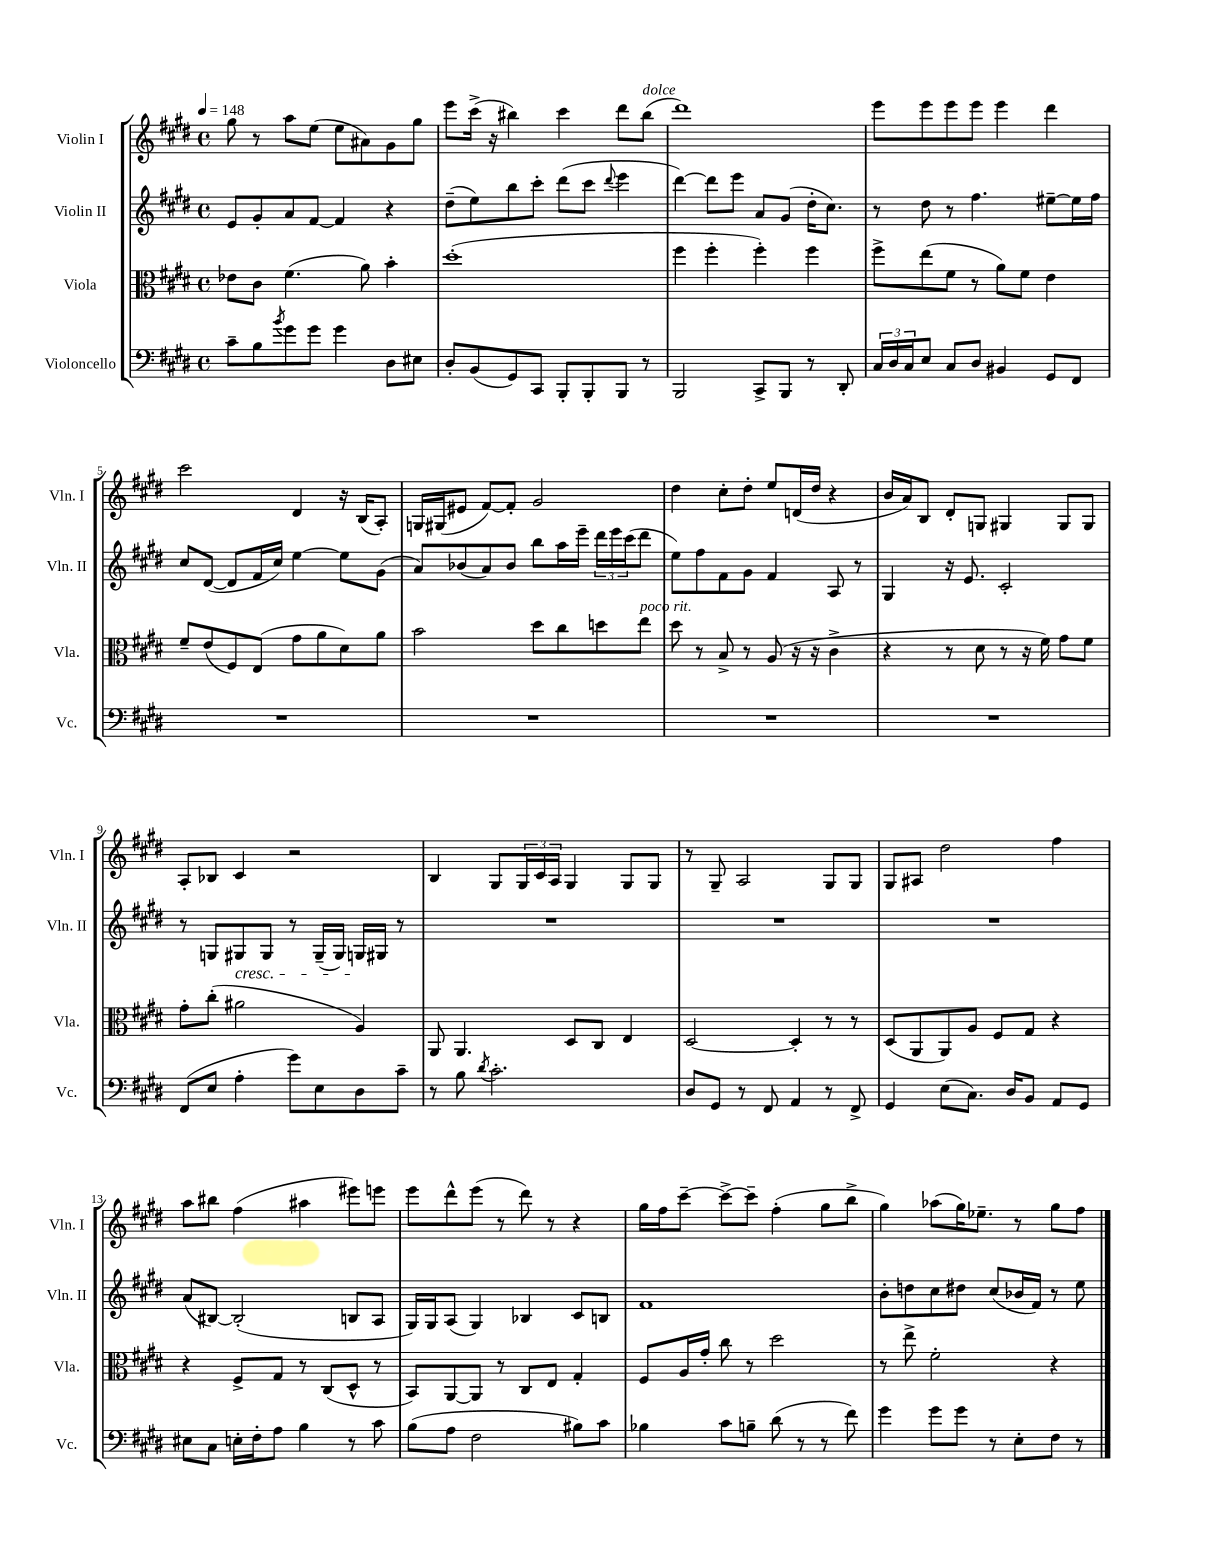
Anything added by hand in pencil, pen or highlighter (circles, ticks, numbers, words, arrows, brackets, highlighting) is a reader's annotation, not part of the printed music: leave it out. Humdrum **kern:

**kern	**kern	**kern	**kern
*part4	*part3	*part2	*part1
*staff4	*staff3	*staff2	*staff1
*I"Violoncello	*I"Viola	*I"Violin II	*I"Violin I
*I'Vc.	*I'Vla.	*I'Vln. II	*I'Vln. I
*clefF4	*clefC3	*clefG2	*clefG2
*k[f#c#g#d#]	*k[f#c#g#d#]	*k[f#c#g#d#]	*k[f#c#g#d#]
*M4/4	*M4/4	*M4/4	*M4/4
*met(c)	*met(c)	*met(c)	*met(c)
*MM148	*MM148	*MM148	*MM148
=1	=1	=1	=1
8c#~\L	8e-X\L	8e/L	8gg#\
8B\	8c#\J	8g#'/	8r
8qb/	.	.	.
8g#\	(4.f#\	8a/	8aa\L
8g#\J	.	[8f#/J	(8ee\J
4g#\	.	4f#/]	8ee\L
.	8a\)	.	8a#X\)
8D#\L	4b'\	4r	8g#\
8E#X\J	.	.	8gg#\J
=2	=2	=2	=2
8D#'/L	(1dd#'	(8dd#~\L	8eee\L
(8BB/	.	8ee\)	(16ccc#^\Jk
.	.	.	16r
8GG#/)	.	8bb\	4bb#X\)
8CC#/J	.	8ccc#'\J	.
8BBB'/L	.	(8ddd#\L	4ccc#\
8BBB'/	.	8ccc#\J	.
.	.	8qqddd#/	.
8BBB/J	.	4eee\	8ddd#\L
!	!	!	!LO:TX:a:i:t=dolce
8r	.	.	(8bb#\J
=3	=3	=3	=3
2BBB/	4ff#\	[4ddd#\)	1ddd#)
.	4ff#'\	8ddd#\L]	.
.	.	8eee\J	.
8CC#^/L	4ff#'\)	8a/L	.
8BBB/J	.	(8g#/J	.
8r	4ff#\	16dd#'\KL	.
.	.	8.cc#\J)	.
8DD#'/	.	.	.
=4	=4	=4	=4
24C#/LL	8ff#^\L	8r	8eee\L
24D#/	.	.	.
24C#/J	.	.	.
8E/J	(8ee\	8dd#\	8eee\
8C#/L	8f#\J	8r	8eee\
8D#/J	8r	4.ff#\	8eee\J
4BB#X/	8a\L)	.	4eee\
.	8f#\J	.	.
8GG#/L	4e\	[8ee#X~\L	4ddd#\
8FF#/J	.	16ee#\L]	.
.	.	16ff#\JJ	.
!!LO:LB:g=z
=5	=5	=5	=5
1r	8f#~/L	8cc#/L	2ccc#\
.	(8e/	([8d#/J	.
.	8F#/)	8d#/L]	.
.	(8E/J	16f#/L	.
.	.	16cc#/JJ)	.
.	8g#\L	[4ee\	4d#/
.	8a\	.	.
.	8d#\)	8ee\L]	16r
.	.	.	(16B/KL
.	8a\J	(8g#\J	8A'/J)
=6	=6	=6	=6
1r	2b\	8a/L)	16Gn/LL
.	.	.	(16G#X/J
.	.	(8b-X/	8e#X/J
.	.	8a/)	[8f#/L)
.	.	8b-/J	8f#'/J]
.	8dd#\L	8bb\L	2g#/
.	8cc#\	16aa\L	.
.	.	16eee~\JJ	.
.	8ddn\	24ddd#\LL	.
.	.	24eee\	.
.	.	(24ccc#\J	.
!	!LO:TX:a:i:t=poco rit.	!	!
.	8ee\J	8ddd#\J	.
=7	=7	=7	=7
1r	8dd#\	8ee\L)	4dd#\
.	8r	8ff#\	.
.	8B^/	8f#\	8cc#'\L
.	8r	8g#\J	8dd#'\J
.	(8A/	4f#/	8ee/L
.	16r	.	(16dn/L
.	16r	.	16dd#/JJ
.	4c#^\	8A/	4r
.	.	8r	.
=8	=8	=8	=8
1r	4r	4G#/	16b/LL
.	.	.	16a/J)
.	.	.	8B/J
.	8r	16r	8d#'/L
.	.	8.e/	.
.	8d#\	.	8Gn/J
.	8r	2c#'/	4G#X/
.	16r	.	.
.	16f#\)	.	.
.	8g#\L	.	8G#/L
.	8f#\J	.	8G#/J
!!LO:LB:g=z
=9	=9	=9	=9
(8FF#/L	8g#'\L	8r	8A'/L
8E/J	(8cc#'\J	8Gn/L	8B-X/J
!	!	!LO:TX:b:i:t=cresc.	!
4A'\	2a#X\	8G#X/	4c#/
.	.	8G#/J	.
8g#\L)	.	8r	2r
8E\	.	(16G#~/LL	.
.	.	16G#/JJ)	.
8D#\	4A/)	16Gn/LL	.
.	.	16G#X/JJ	.
8c#~\J	.	8r	.
=10	=10	=10	=10
8r	8AA/	1r	4B/
8B\	4.AA/	.	.
8qd#/	.	.	.
2.c#'\	.	.	8G#/L
.	.	.	24G#/L
.	.	.	24c#/
.	.	.	24A/JJ
.	8D#/L	.	4G#/
.	8C#/J	.	.
.	4E/	.	8G#/L
.	.	.	8G#/J
=11	=11	=11	=11
8D#/L	[2D#/	1r	8r
8GG#/J	.	.	8G#~/
8r	.	.	2A/
8FF#/	.	.	.
4AA/	4D#'/]	.	.
8r	8r	.	8G#/L
8FF#^/	8r	.	8G#/J
=12	=12	=12	=12
4GG#/	(8D#/L	1r	8G#/L
.	8AA/	.	8A#X/J
(8E\L	8AA/)	.	2dd#\
8.C#\J)	8A/J	.	.
.	8F#/L	.	.
16D#/KL	.	.	.
8BB/J	8G#/J	.	.
8AA/L	4r	.	4ff#\
8GG#/J	.	.	.
!!LO:LB:g=z
=13	=13	=13	=13
8E#X\L	4r	(8a/L	8aa\L
8C#\J	.	[8B#X/J)	8bb#X\J
16En'\LL	8F#^/L	(2B#'/]	(4ff#\
16F#'\J	.	.	.
8A\J	8G#/J	.	.
4B\	8r	.	4aa#X\
.	(8C#/L	.	.
8r	8D#^^/J	8Bn/L	8eee#X\L)
8c#\	8r	8A/J	8eeen\J
=14	=14	=14	=14
(8B\L	8BB/L)	16G#/LL)	8eee\L
.	.	16G#/J	.
8A\J	[8AA/	(8A/J	8ddd#^^\
2F#\	8AA/J]	4G#/)	(8eee\J
.	8r	.	8r
.	8C#/L	4B-X/	8ddd#\)
.	8E/J	.	8r
8B#X\L)	4G#'/	8c#/L	4r
8c#\J	.	8Bn/J	.
=15	=15	=15	=15
4B-X\	8F#/L	1f#	16gg#\LL
.	.	.	16ff#\J
.	16A/L	.	[8ccc#~\J
.	16g#'/JJ	.	.
8c#\L	8cc#\	.	8ccc#^\L_
8Bn~\J	8r	.	8ccc#~\J]
(8d#\	2dd#\	.	(4ff#'\
8r	.	.	.
8r	.	.	8gg#\L
8f#\)	.	.	8bb^\J
=16	=16	=16	=16
4g#\	8r	8b'\L	4gg#\)
.	8ee^\	8ddn\	.
8g#\L	2f#'\	8cc#\	(8aa-X\L
8g#\J	.	8dd#X\J	16gg#\K)
.	.	.	8.ee-X~\J
8r	.	(8cc#/L	.
8E'\L	.	16b-X/L	8r
.	.	16f#/JJ)	.
8F#\J	4r	8r	8gg#\L
8r	.	8ee\	8ff#\J
==	==	==	==
*-	*-	*-	*-
